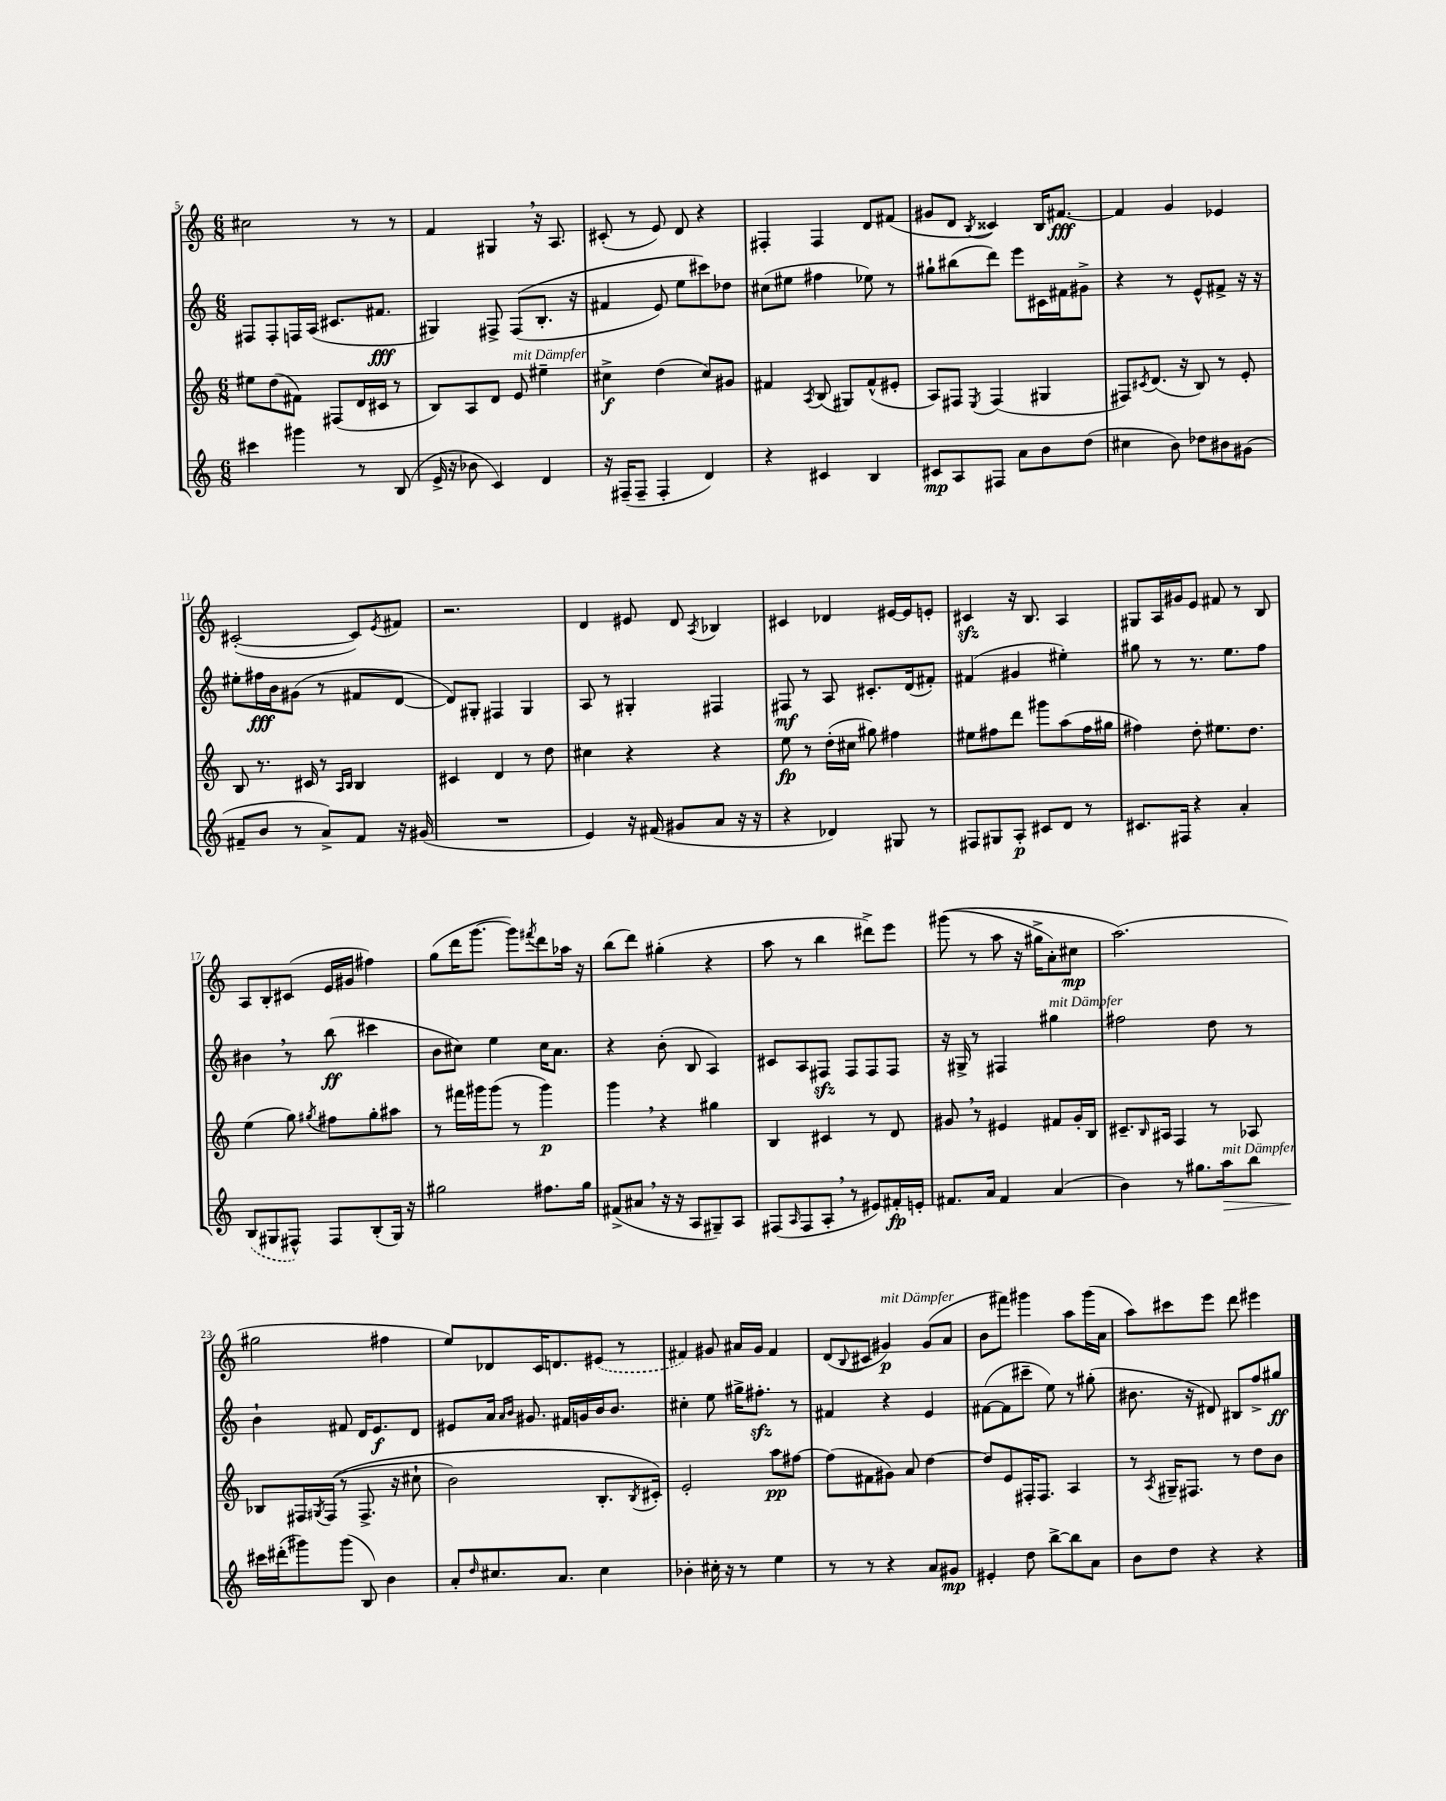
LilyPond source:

<<
\new StaffGroup <<
\new Staff = "s0" {
    \clef treble \key c \major \numericTimeSignature \time 6/8
    cis''2 r8 r8 |
    f'4 gis4 \breathe r16 a8. |
    cis'8-.( r8 e'8) d'8 r4 |
    fis4-. fis4 d'8 fis'8( |
    gis'8 d'8 \acciaccatura { b8 } cisis'4) b16 fis'8.~\fff |
    fis'4 g'4 ees'4 |
    cis'2~-.( cis'8) \acciaccatura { e'8 } fis'8 |
    r2. |
    d'4 eis'8 d'8 \acciaccatura { a8 } bes4 |
    cis'4 des'4 eis'16~ eis'16 e'8-. |
    cis'4\sfz r16 b8. a4 |
    gis8 a16 gis'16 e'8 fis'8 r8 b8 |
    a8 b8-. cis'8( e'16 gis'16 fis''4) |
    g''8( d'''16 g'''8.~ g'''8) \acciaccatura { fis'''8 } d'''8 aes''16 r16 |
    b''8( d'''8) gis''4-.( r4 |
    a''8 r8 b''4 dis'''8->) e'''8 |
    gis'''8(\( r8 a''8 r16 gis''16-> a'8-.) cis''8\mp |
    a''2.(\) |
    gis''2 fis''4 |
    e''8) des'8 c'16 d'8. \once \slurDashed eis'8( r8 |
    fis'4) gis'8 ais'16 gis'16 fis'4 |
    d'8( \appoggiatura { b8 } cis'8 gis'4\p^\markup { \italic "mit Dämpfer" }) gis'8( a'8 |
    b'8 fis'''8) gis'''4 a''8 gis'''16( a'16 |
    a''8) cis'''8 e'''8 d'''8 eis'''4 \bar "|." |
}
\new Staff = "s1" {
    \clef treble \key c \major \numericTimeSignature \time 6/8
    fis8 fis8-. f16 a16( cis'8. fis'8.\fff |
    gis4) fis8-> fis8(\( b8.-. r16 |
    fis'4 e'8) e''8 cis'''8\) des''8 |
    cis''8( eis''8 fis''4 ees''8) r8 |
    gis''8-! bis''8( d'''8) e'''8 cis'16 fis'16 gis'8-> |
    r4 r8 e'8-^ fis'8-> r16 r16 |
    eis''8-. fis''16\fff b'16 gis'8( r8 fis'8 d'8~ |
    d'8) gis8-. fis4 gis4 |
    a8 r8 gis4-. fis4 |
    fis8\mf r8 a8 cis'8.-. d'16( fis'8-.) |
    fis'4( gis'4 eis''4-.) |
    gis''8 r8 r8. e''8. f''8 |
    bis'4 \breathe r8 b''8\ff( cis'''4 |
    b'8 cis''8) e''4 cis''16 a'8. |
    r4 b'8-.( b8 a4) |
    cis'8 a8 fis8\sfz fis8 fis8 fis8 |
    r16 gis16-> r8 fis4 gis''4^\markup { \italic "mit Dämpfer" } |
    fis''2 d''8 r8 |
    b'4-! fis'8 d'16 e'8.\f d'8 |
    eis'8 a'16 \grace { a'16 b'16 } gis'8. fis'16 g'16 b'16 b'8. |
    cis''4-. e''8 gis''16-> fis''8.-.\sfz r8 |
    fis'4 r4 e'4 |
    fis'8~( fis'8 cis'''8-- e''8) r8 gis''8-.( |
    bis'8. r16 dis'8) bis8 f''8-> gis''8\ff \bar "|." |
}
\new Staff = "s2" {
    \clef treble \key c \major \numericTimeSignature \time 6/8
    eis''8 d''8( fis'8) fis8( d'16 cis'16 r8 |
    b8) a8 d'8 e'8^\markup { \italic "mit Dämpfer" } eis''4-- |
    cis''4->\f d''4( cis''8) gis'8 |
    fis'4 \acciaccatura { a8 } b8( gis8) fis'8-^( eis'8-. |
    a8) fis8 \acciaccatura { e8 } fis4( gis4 |
    fis8) \acciaccatura { cis'8 } d'8.( r16 b8) r8 e'8-. |
    b8 r8. cis'16 r8 \grace { a16 b16 } b4 |
    cis'4 d'4 r8 d''8 |
    cis''4 r4 r4 |
    e''8\fp r8 d''16-.( cis''16 gis''8) fis''4 |
    eis''8 fis''8 d'''8 gis'''8 a''8( fis''16 gis''16 |
    fis''4) d''8-. eis''8. d''8. |
    e''4( g''8) \acciaccatura { gis''8 } fis''8 gis''8-. ais''8 |
    r8 fis'''16 gis'''16 gis'''8( r8 gis'''4\p) |
    g'''4 \breathe r4 gis''4 |
    b4 cis'4 r8 d'8 |
    gis'8 \breathe r8 eis'4 fis'8 gis'16-. b16 |
    cis'8.-- \grace { b16 } ais16 f4 r8 aes8 |
    bes8 fis16 \acciaccatura { gis8 } fis16(\( r8 fis8.-> r16 cis''8-! |
    b'2) b8.-. \acciaccatura { b8 } cis'16-.\) |
    e'2-. a''8\pp fis''8~ |
    fis''8( fis'8 gis'8) a'8 d''4~ |
    d''8 e'8 fis16-. fis8. a4 |
    r8 \acciaccatura { a8 } gis16-- fis8. r8 d''8 b'8 \bar "|." |
}
\new Staff = "s3" {
    \clef treble \key c \major \numericTimeSignature \time 6/8
    cis'''4 gis'''4 r8 b8( |
    e'16-> r16 bes'8 c'4) d'4 |
    r16 fis16--( fis8-- fis4-. d'4) |
    r4 cis'4 b4 |
    cis'8\mp a8 fis8 a'8 b'8 d''8( |
    cis''4 b'8) des''8 bis'8 gis'8( |
    fis'8-- b'8 r8 a'8->) fis'8 r16 gis'16( |
    R2. |
    e'4) r16 fis'16( gis'8 a'8 r16 r16 |
    r4 des'4) gis8 r8 |
    fis8 gis8 a8-.\p cis'8 d'8 r8 |
    cis'8. fis16 r4 a'4-. |
    \once \slurDashed b8( gis8 fis8-^) fis8 b8-.( gis16) r16 |
    gis''2 fis''8. gis''16 |
    fis'8->( ais'8 \breathe r16 r16 a8 gis8--) a8 |
    fis8( \grace { a16 } fis8 a8-. \breathe r8 eis'8) fis'16-.\fp e'16-. |
    fis'8. a'16 fis'4 a'4( |
    b'4) r8 gis''8. a''16\>^\markup { \italic "mit Dämpfer" } b''8 |
    cis'''16\! dis'''16-.( gis'''8) gis'''8( b8) b'4 |
    a'8-. \grace { d''16 } cis''8. a'8. cis''4 |
    bes'4-. cis''16-. r16 r8 e''4 |
    r8 r8 r4 a'8 gis'8\mp |
    eis'4-. d''8 b''8~-> b''8 a'8 |
    b'8 d''8 r4 r4 \bar "|." |
}
>>
>>
\layout { \context { \Score currentBarNumber = #5 } }
